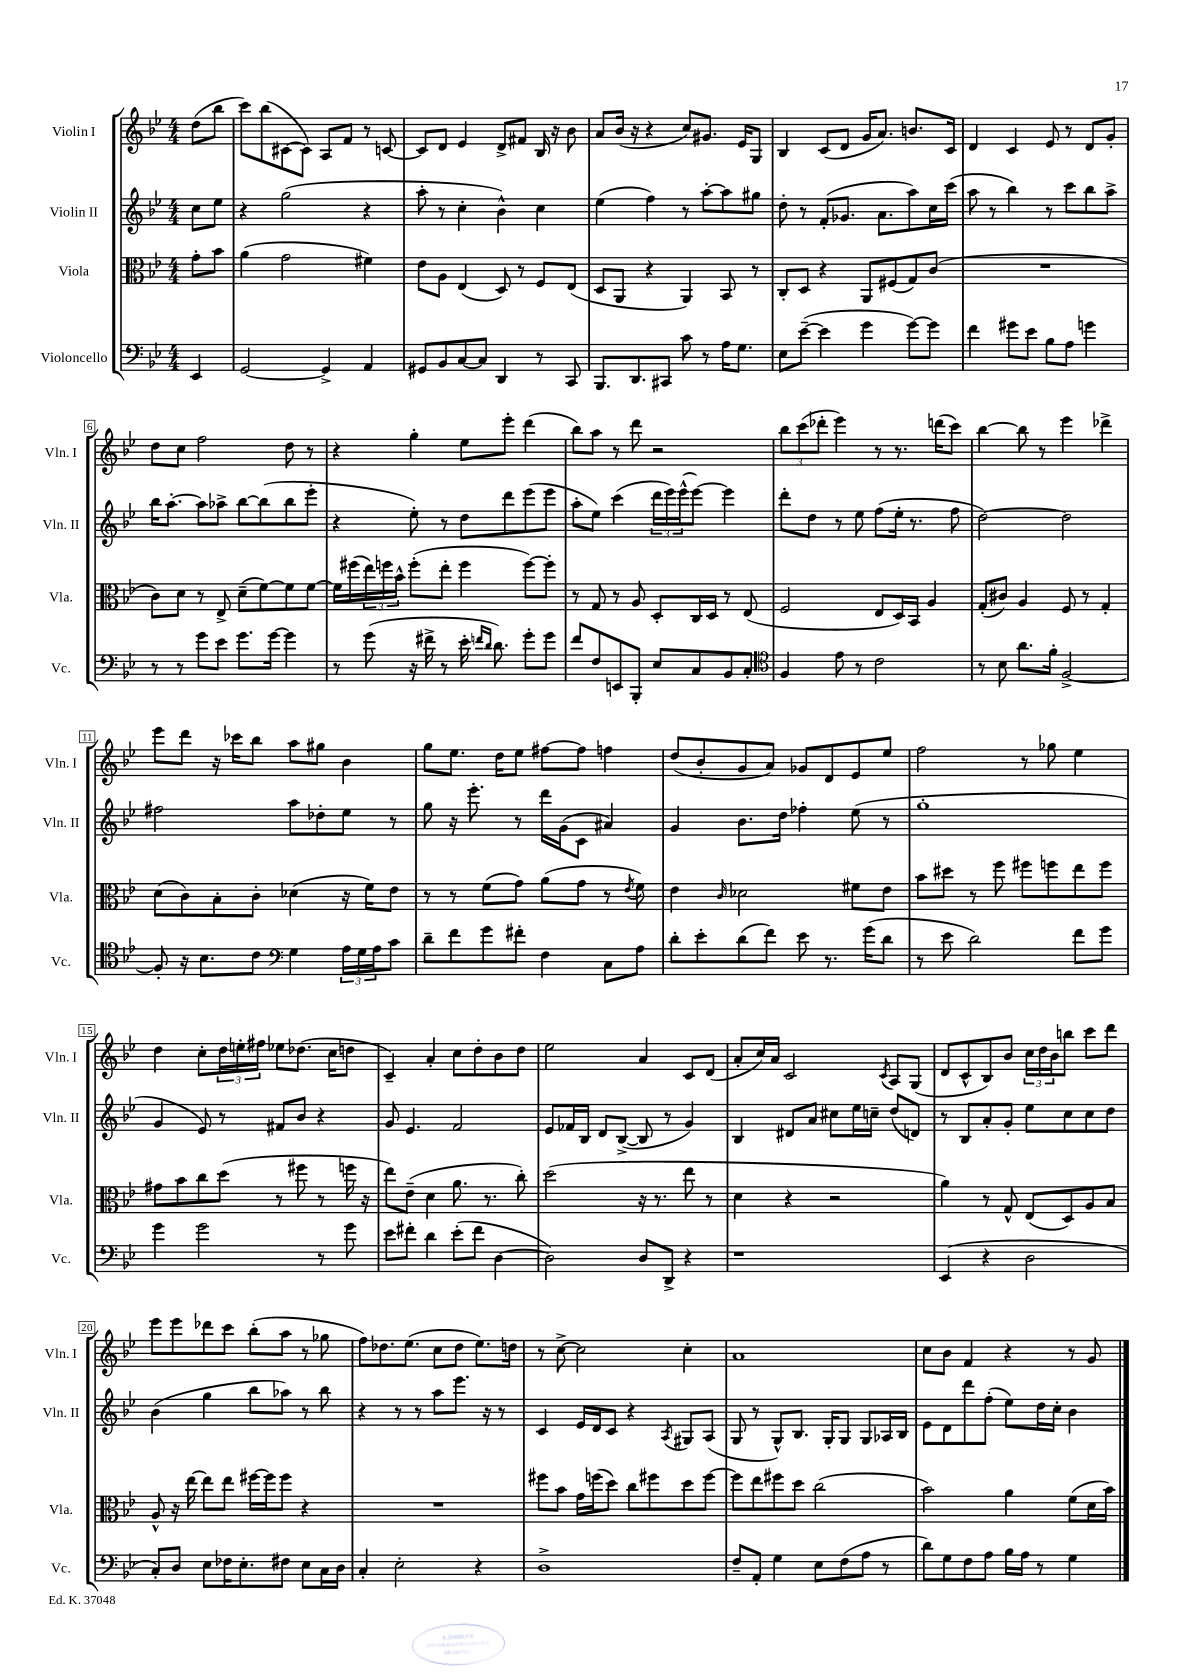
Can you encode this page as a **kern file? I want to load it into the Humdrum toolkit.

**kern	**kern	**kern	**kern
*part4	*part3	*part2	*part1
*staff4	*staff3	*staff2	*staff1
*I"Violoncello	*I"Viola	*I"Violin II	*I"Violin I
*I'Vc.	*I'Vla.	*I'Vln. II	*I'Vln. I
*clefF4	*clefC3	*clefG2	*clefG2
*k[b-e-]	*k[b-e-]	*k[b-e-]	*k[b-e-]
*M4/4	*M4/4	*M4/4	*M4/4
=	=	=	=
4EE-/	8g'\L	8cc\L	(8dd\L
.	8b-\J	8ee-\J	8bb-\J
=1	=1	=1	=1
[2GG/	(4a\	4r	8ccc\L)
.	.	.	(8bb-\
.	2g\	(2gg\	[8c#X\
.	.	.	8c#\J])
4GG^/]	.	.	8A/L
.	.	.	8f/J
4AA/	4f#X\)	4r	8r
.	.	.	[8cn/
=2	=2	=2	=2
8GG#X/L	8e-\L	8aa'\	8c/L]
8BB-/	8A\J	8r	8d/J
[8C/	(4E-/	4cc'\	4e-/
8C/J]	.	.	.
4DD/	8D/)	4b-^^\)	8d^/L
.	8r	.	8f#X/J
8r	8F/L	4cc\	16B-/
.	.	.	16r
8CC/	(8E-/J	.	8b-\
=3	=3	=3	=3
8.BBB-/L	8D/L	(4ee-\	8a/L
.	8AA/J	.	(16b-/Jk
8.DD/	.	.	16r
.	4r	4ff\)	4r
8CC#X/J	.	.	.
8c\	4AA/)	8r	8cc/L)
8r	.	[8aa'\L	8.g#X/J
16A\KL	8BB-/	8aa\]	.
8.G\J	.	.	16e-/KL
.	8r	8gg#X\J	8G/J
=4	=4	=4	=4
8E-\L	8C'/L	8dd'\	4B-/
([8e-~\J	8D/J	8r	.
4e-\]	4r	(8f'/L	(8c/L
.	.	8.g-X/J	8d/J
4g\	8AA/L	.	16g/KL
.	.	8.a\L	8.a/J)
.	(8F#X/	.	.
[8g\L)	8G/)	8aa\)	8.bn/L
8g\J]	(8c/J	16cc\L	.
.	.	(16ccc\JJ	16c/Jk
=5	=5	=5	=5
4f\	1r	8aa\	4d/
.	.	8r	.
8g#X\L	.	4bb-\)	4c/
8e-\J	.	.	.
8B-\L	.	8r	8e-/
8A\J	.	8ccc\L	8r
4gn\	.	8bb-\	8d/L
.	.	8aa^\J	8g'/J
!!LO:LB:g=z
=6	=6	=6	=6
8r	8c\L)	16bb-\KL	8dd\L
.	.	[8.aa'\J	.
8r	8d\J	.	8cc\J
8g\L	8r	8aa\L]	2ff\
8e-\J	8E-^/	8aa-X^\J	.
8.g\L	(8d~\L	[8bb-\L	.
.	[8f\)	(8bb-\]	.
[16g\Jk	.	.	.
4g\]	8f\]	8bb-\	8dd\
.	[8f\J	8eee-'\J	8r
=7	=7	=7	=7
8r	16f\LL]	4r	4r
.	(16ff#X\	.	.
(8g\	24ee-\)	.	.
.	24ffn\	.	.
.	24b-^^\JJ	.	.
16r	(8ff'\L	8ee-'\)	4gg'\
16f#X^\	.	.	.
8r	8ee-'\J	8r	.
16e-'\	4ff\	8dd\L	8ee-\L
16qqfn/LL	.	.	.
16qqd/JJ	.	.	.
8.d\)	.	.	.
.	.	8ddd\	8eee-'\J
8g'\L	[8ff\L)	(8eee-\	(4ddd\
8g\J	8ff'\J]	8eee-\J	.
=8	=8	=8	=8
8f/L	8r	8aa'\L	8bb-\L)
8F/	8G/	8ee-\J)	8aa\J
8EEn/	8r	(4ccc\	8r
8BBB-'/J	8A/	.	8ddd\
8E-/L	8D'/L	24ddd\LL	2r
.	.	24eee-\)	.
.	.	(24eee-^^\J	.
8C/	16C/L	[8eee-\J)	.
.	16D/JJ	.	.
8BB-/	8r	4eee-\]	.
8C'/J	(8E-/	.	.
=9	=9	=9	=9
*clefC4	*	*	*
4F/	2F/	8ddd'\L	12bb-\L
.	.	.	(12ccc\
.	.	8dd\J	.
.	.	.	12ddd-X'\J
8e-\	.	8r	4eee-\)
8r	.	8ee-\	.
2c\	8E-/L	(8ff\L	8r
.	16D/L)	16ee-'\Jk	8.r
.	16BB-/JJ	8.r	.
.	4A/	.	.
.	.	.	(16dddn\KL
.	.	8ff\	8ccc\J)
=10	=10	=10	=10
8r	(8G'/L	[2dd\)	[4bb-\
8B-\	8c#X/J)	.	.
8.a\L	4A/	.	8bb-\]
.	.	.	8r
16f'\Jk	.	.	.
[2F^/	8F/	2dd\]	4eee-\
.	8r	.	.
.	4G'/	.	4ddd-X^\
!!LO:LB:g=z
=11	=11	=11	=11
8F'/]	(8d\L	2ff#X\	8eee-\L
16r	8c\)	.	8ddd\J
8.B-\L	.	.	.
.	8B-'\	.	16r
.	.	.	16ccc-X\KL
8c\J	8c'\J	.	8bb-\J
*clefF4	*	*	*
4G\	(4d-X\	8aa\L	8aa\L
.	.	8dd-X'\	8gg#X\J
24A\LL	16r	8ee-\J	4b-\
24G\	.	.	.
.	16f\KL)	.	.
24A\J	.	.	.
8c\J	8e-\J	8r	.
=12	=12	=12	=12
8d~\L	8r	8gg\	8gg\L
8f\	8r	16r	8.ee-\J
.	.	8.eee-'\	.
8g\	(8f\L	.	.
.	.	.	16dd\KL
8f#X'\J	8g\J)	8r	8ee-\J
4F\	(8a\L	16ddd\LL	[8ff#X\L
.	.	(16g\J	.
.	8g\J	8c\J	8ff#\J]
8C\L	8r	4a#X/)	4ffn\
.	8qe-/	.	.
8A\J	8f\)	.	.
=13	=13	=13	=13
8d'\L	4e-\	4g/	(8dd/L
8e-'\	.	.	8b-'/
.	16qqc/	.	.
(8d\	2d-X\	8.b-\L	8g/
8f\J)	.	.	8a/J)
.	.	16dd\Jk	.
8e-\	.	4ff-X'\	8g-X/L
8.r	.	.	8d/
.	8f#X\L	(8ee-\	8e-/
(16g\KL	.	.	.
8d\J	8e-\J	8r	8ee-/J
=14	=14	=14	=14
8r	8b-\L	1gg'	2ff\
8e-\	8dd#X\J	.	.
2d\)	8r	.	.
.	8ff\	.	.
.	8ff#X\L	.	8r
.	8ffn\	.	8gg-X\
8f\L	8ee-\	.	4ee-\
8g\J	8ff\J	.	.
!!LO:LB:g=z
=15	=15	=15	=15
4g\	8g#X\L	4g/	4dd\
.	8b-\	.	.
2g\	8cc\	8e-/)	8cc'\L
.	(8dd\J	8r	24dd\L
.	.	.	24een'\
.	.	.	24ff#X\JJ
.	8r	8f#X/L	8ee-X\L
.	8ff#X\	8b-/J	(8.dd-X\J
8r	8r	4r	.
.	.	.	16cc\KL
8g\	16ffn\	.	8ddn\J
.	16r	.	.
=16	=16	=16	=16
8e-\L	8ee-\L)	8g/	4c~/)
8f#X'\J	(8e-~\J	4.e-/	.
4d\	4d\	.	4a'/
(8e-'\L	8.a\	2f/	8cc\L
8f#\J	.	.	8dd'\
.	8.r	.	.
[4D\	.	.	8b-\
.	8cc'\)	.	8dd\J
=17	=17	=17	=17
2D\])	(2dd\	8e-/L	2ee-\
.	.	16f-X/L	.
.	.	16B-/JJ	.
.	.	8d/L	.
.	.	([8B-^/J	.
8D/L	16r	8B-/]	4a/
.	8.r	.	.
8DD^/J	.	8r	.
4r	8ee-\	4g/)	8c/L
.	8r	.	(8d/J
=18	=18	=18	=18
1r	4d\	4B-/	8a'/L
.	.	.	16cc/L)
.	.	.	16a/JJ
.	4r	8d#X/L	2c/
.	.	8a/J	.
.	2r	8cc#X\L	.
.	.	16ee-\L	.
.	.	16ccn~\JJ	.
.	.	.	8qc/
.	.	(8dd/L	8A/L
.	.	8dn/J)	(8G/J
=19	=19	=19	=19
(4EE-/	4a\)	8r	8d/L
.	.	8B-/L	8c^^/
4r	8r	8a'/	8B-/)
.	8G^^/	8g'/J	8b-/J
2D\	(8E-/L	8ee-\L	24cc\LL
.	.	.	24dd\
.	.	.	24b-\J
.	8D/)	8cc\	8bbn\J
.	8A/	8cc\	8ccc\L
.	8B-/J	8dd\J	8ddd\J
!!LO:LB:g=z
=20	=20	=20	=20
8C'/L)	8A^^/	(4b-\	8eee-\L
8D/J	16r	.	8eee-\
.	[16ee-\	.	.
8E-\L	8ee-\L]	4gg\	8ddd-X\
16F-X\K	8ee-\J	.	8ccc\J
8.E-'\	.	.	.
.	[16ff#X\LL	8bb-\L	(8bb-'\L
.	16ff#\J]	.	.
8F#X\J	8ff#\J	8aa-X\J)	8aa\J
8E-\L	4r	8r	8r
16C\L	.	8bb-\	8gg-X\
16D\JJ	.	.	.
=21	=21	=21	=21
4C'/	1r	4r	8ff\L)
.	.	.	8.dd-X\
2E-'\	.	8r	.
.	.	.	(8.ee-\J
.	.	8r	.
.	.	8aa\L	8cc\L
.	.	8.eee-\J	8dd-\J
4r	.	.	8.ee-\L)
.	.	16r	.
.	.	8r	.
.	.	.	16ddn\Jk
=22	=22	=22	=22
1D^	8ff#X\L	4c/	8r
.	8b-\J	.	[8cc^\
.	16g\LL	16e-/LL	2cc\]
.	(16ffn\J	16d/J	.
.	8dd\J)	8c/J	.
.	8cc\L	4r	.
.	8ff#X\	.	.
.	.	8qA/	.
.	8dd\	8G#X/L	4cc'\
.	[8ff#\J	(8A/J	.
=23	=23	=23	=23
8F~/L	8ff#\L]	8G/	1a
8AA'/J	8ee-\	8r	.
4G\	8ff#X\	8G^^/L)	.
.	8dd\J	8.B-/J	.
8E-\L	(2cc\	.	.
.	.	16G'/KL	.
(8F\	.	8G/J	.
8A\J	.	8G/L	.
8r	.	16A-X/L	.
.	.	16B-/JJ	.
=24	=24	=24	=24
8d\L)	2b-\)	8e-\L	8cc\L
8G\	.	8d\	8b-\J
8F\	.	8ddd\	4f/
8A\J	.	(8ff'\J	.
16B-\LL	4a\	8ee-\L)	4r
16A\JJ	.	.	.
8r	.	16dd\L	.
.	.	16cc'\JJ	.
4G\	(8f\L	4b-\	8r
.	16d\L	.	8g/
.	16b-\JJ)	.	.
==	==	==	==
*-	*-	*-	*-
